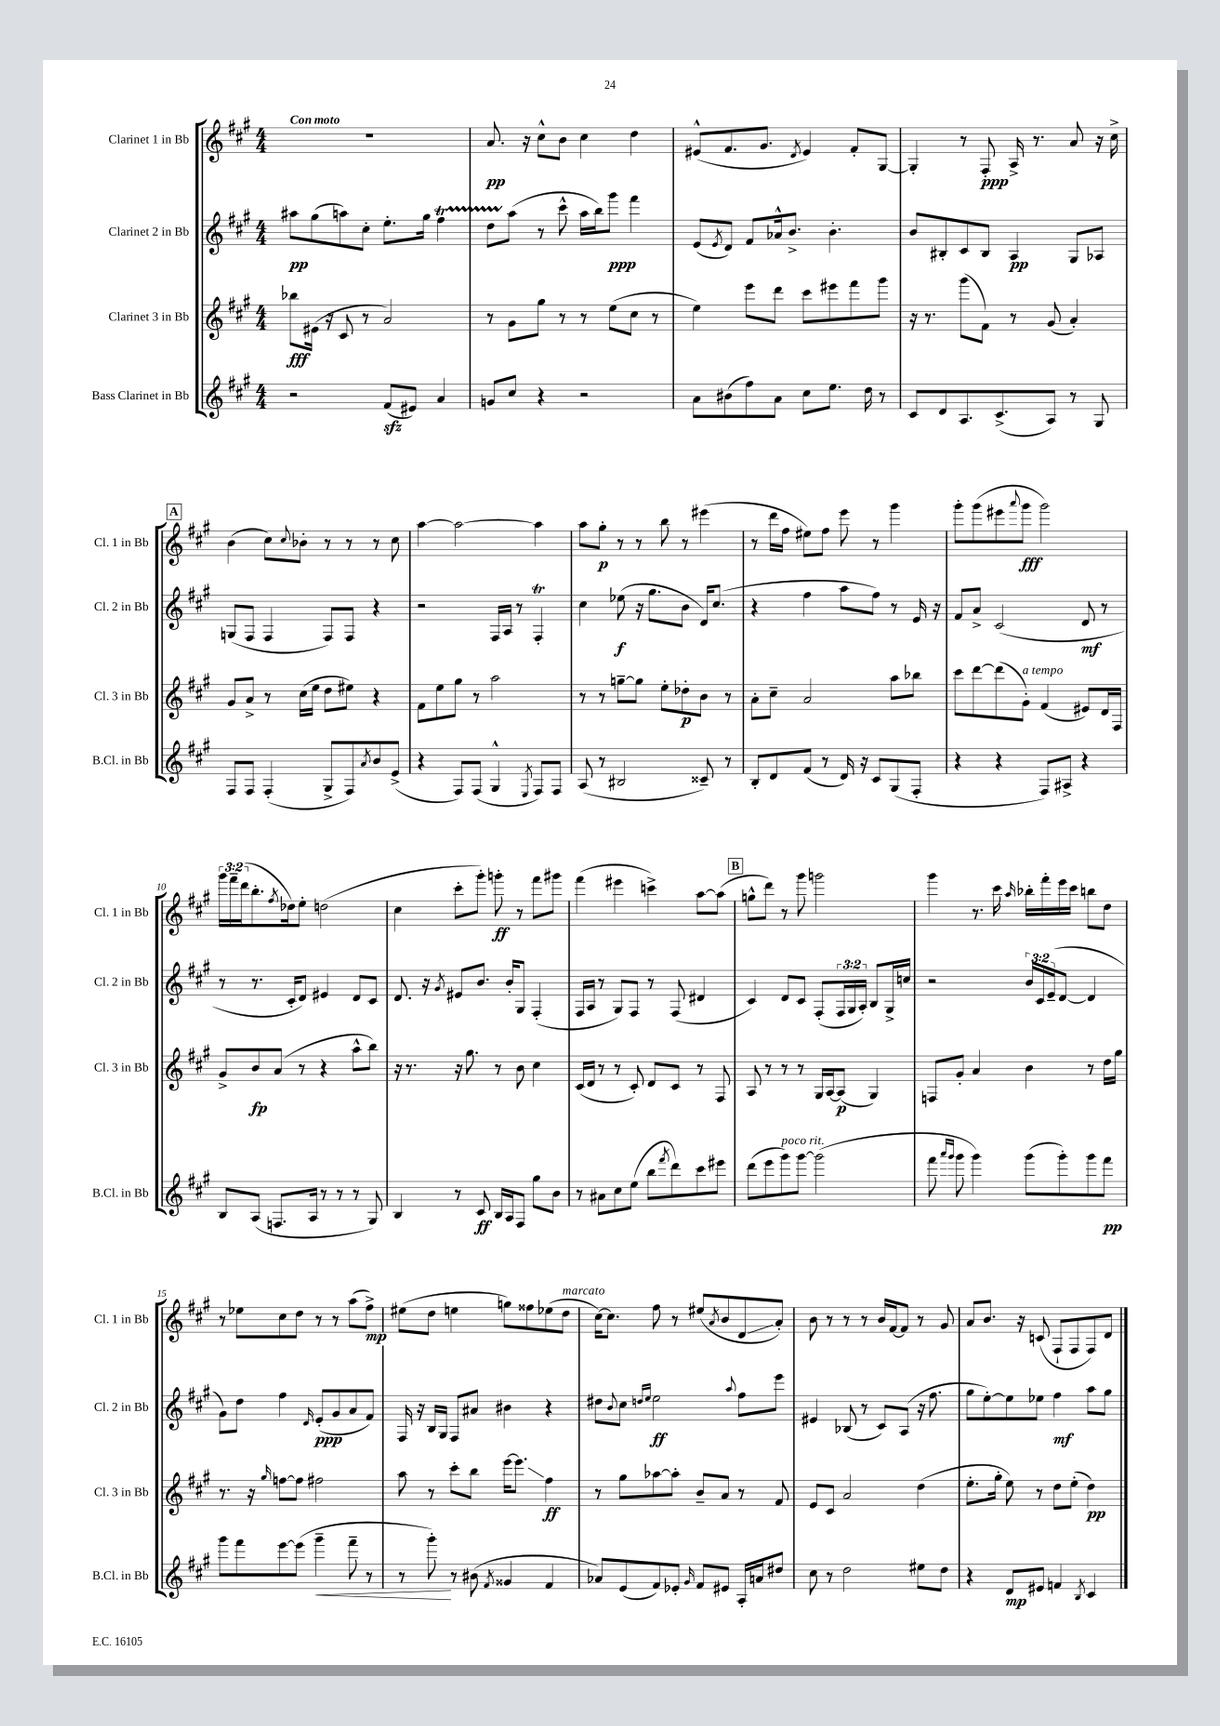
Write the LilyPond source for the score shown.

<<
\new StaffGroup <<
\new Staff = "s0" \with { instrumentName = "Clarinet 1 in Bb" shortInstrumentName = "Cl. 1 in Bb" } {
    \clef treble \key a \major \numericTimeSignature \time 4/4 \override Staff.TupletNumber.text = #tuplet-number::calc-fraction-text \tempo "Con moto"
    R1 |
    a'8.\pp r16 cis''8-^ b'8 cis''4 d''4 |
    eis'8-^( fis'8. gis'8. \acciaccatura { d'8 } eis'4) fis'8-. gis8~ |
    gis4-. r8 fis8-.\ppp a16-> r8. a'8 r16 cis''16-> |
    \mark \markup { \box "A" } b'4( cis''8) \appoggiatura { cis''8 } bes'8-. r8 r8 r8 cis''8 |
    a''4~ a''2~ a''4 |
    a''8 gis''8-.\p r8 r8 b''8 r8 eis'''4( |
    r8 d'''16 fis''16 eis''8) fis''8 e'''8 r8 gis'''4 |
    gis'''8-. gis'''8( eis'''8 \appoggiatura { a'''8 } gis'''8\fff gis'''2) |
    \tuplet 3/2 { gis'''16 fis'''16-- d'''16( } b''8.-. \acciaccatura { fis''8 } des''16) e''8-. d''2( |
    cis''4 cis'''8-. gis'''8-.) g'''8-.\ff r8 fis'''8 gis'''8 |
    fis'''4( eis'''4 c'''4->) a''8~ a''8( |
    \mark \markup { \box "B" } g''8-^ d'''8) r8 gis'''8 g'''2 |
    gis'''4 r8. cis'''16 \grace { a''16 } bes''16-. fis'''16-. e'''16 cis'''16 b''8 d''8 |
    r8 ees''8 cis''8 d''8 r8 r8 a''8( fis''8->\mp) |
    eis''8( d''8 e''4 g''8) fisis''8 ees''8( d''8^\markup { \italic "marcato" } |
    cis''16~) cis''8. fis''8 r8 eis''8( \acciaccatura { a'8 } b'8 d'8\glissando a'8-.) |
    b'8 r8 r8 r8 b'16 fis'16~ fis'8 r8 gis'8 |
    a'8 b'8. r16 c'8( fis8-! fis8 fis8) d'8 \bar "|." |
}
\new Staff = "s1" \with { instrumentName = "Clarinet 2 in Bb" shortInstrumentName = "Cl. 2 in Bb" } {
    \clef treble \key a \major \numericTimeSignature \time 4/4 \override Staff.TupletNumber.text = #tuplet-number::calc-fraction-text
    ais''8\pp gis''8( a''8) cis''8-. e''8.-. gis''16 fis''4\startTrillSpan |
    d''8 a''8\stopTrillSpan( r8 cis'''8-^ a''16 b''16) gis'''8\ppp fis'''4 |
    e'8( \acciaccatura { e'8 } d'8) fis'8 aes'16-^ b'8.-> b'4.-. |
    b'8 bis8-. cis'8 bis8 a4\pp gis8 aes8 |
    \mark \markup { \box "A" } g8( fis8 fis4 fis8) fis8 r4 |
    r2 fis16 a16 r8 fis4-.\trill |
    cis''4 ees''8\f( r16 gis''8. b'8 d'16) cis''8.( |
    r4 fis''4 a''8 fis''8) r8 e'16 r16 |
    fis'8 a'8-> cis'2( d'8\mf r8 |
    r8 r8. cis'16-. d'8) eis'4 d'8 cis'8 |
    d'8. r16 \acciaccatura { gis'8 } eis'8 b'8. b'16-. gis8 fis4-.( |
    fis16 a16 r8 gis8) fis8 r8 fis8( dis'4 |
    \mark \markup { \box "B" } cis'4) d'8 cis'8 fis8-.( \tuplet 3/2 { fis16 gis16 a16-.) } b8 gis16-> c''16 |
    r2 \tuplet 3/2 { b'16 cis'16 e'16--( } d'8~ d'4 |
    gis'8) d''8 fis''4 \grace { d'16 } e'8-.\ppp( gis'8 a'8 fis'8) |
    fis16 r16 b16 gis16 fis8 ais'8 bis'4 r4 |
    dis''8 \appoggiatura { b'8 } cis''8 \grace { d''16 e''16 } e''2\ff \appoggiatura { a''8 } fis''8 e'''8 |
    eis'4 bes8( r8 cis'8) a8( r16 fis''8. |
    gis''8 e''8~-.) e''8 ees''8 fis''4\mf a''8 gis''8 \bar "|." |
}
\new Staff = "s2" \with { instrumentName = "Clarinet 3 in Bb" shortInstrumentName = "Cl. 3 in Bb" } {
    \clef treble \key a \major \numericTimeSignature \time 4/4
    bes''8\fff eis'16( r16 cis'8 r8 a'2) |
    r8 gis'8 gis''8 r8 r8 e''8( cis''8 r8 |
    e''4) e'''8 d'''8 cis'''8 eis'''8 fis'''8 gis'''8 |
    r16 r8. gis'''8( fis'8) r8 gis'8( a'4-.) |
    \mark \markup { \box "A" } gis'8 a'8-> r8 cis''16( e''16 d''8 eis''8) r4 |
    fis'8 e''8 gis''8 r8 a''2 |
    r8 r8 g''8~-- g''8 e''8-. des''8-.\p b'8 r8 |
    a'8-. cis''8-- a'2 a''8 bes''8 |
    cis'''8 d'''8~ d'''8( gis'8-.^\markup { \italic "a tempo" }) fis'4( eis'8) d'16 fis16 |
    gis'8-> b'8\fp a'8( r8 r4 a''8-^ b''8) |
    r16 r8. r16 gis''8. r8 b'8 cis''4 |
    cis'16( d'16 r8 r8 cis'8-.) d'8 cis'8 r8 fis8 |
    \mark \markup { \box "B" } a8 r8 r8 r8 gis16 a16~ a8\p( gis4) |
    f8 gis'8-. a'4 b'4 r8 d''16 gis''16 |
    r8. r16 \grace { gis''16 } f''8~ f''8 fis''2 |
    a''8 r8 cis'''8-. b''8 e'''16~ e'''8.\glissando fis''4\ff |
    r8 gis''8 aes''8~ aes''8-. b'8-- a'8 r8 fis'8 |
    e'8 cis'8 a'2 d''4( |
    e''8.-. gis''16-. e''8) r8 d''8 e''8-.( d''4\pp) \bar "|." |
}
\new Staff = "s3" \with { instrumentName = "Bass Clarinet in Bb" shortInstrumentName = "B.Cl. in Bb" } {
    \clef treble \key a \major \numericTimeSignature \time 4/4
    r2 fis'8\sfz( eis'8) a'4 |
    g'8 cis''8 r4 r2 |
    a'8 bis'8( fis''8) a'8 cis''8 e''8. d''16 r8 |
    cis'8 d'8 a8. cis'8.->( a8) r8 gis8 |
    \mark \markup { \box "A" } fis8 fis8 fis4-.( gis8-> fis8) \acciaccatura { a'8 } b'8 e'8->( |
    r4 fis8) fis8( gis4-^ \acciaccatura { e8 } fis8) fis8 |
    a8( r8 bis2 cisis'8--) r8 |
    b8-. d'8 fis'8( r8 d'16) r16 cis'8 gis8( fis8-. |
    r4 r4 fis8) ais8-> r4 |
    b8 a8( f8. a16 r8 r8 r8 gis8) |
    b4 r8 cis'8\ff b16 a16 fis8 gis''8 b'8 |
    r8 ais'8 cis''8 e''8( b''8 \acciaccatura { fis'''8 } d'''8) cis'''8 eis'''8 |
    \mark \markup { \box "B" } d'''8( e'''8 gis'''8^\markup { \italic "poco rit." }) gis'''8~ gis'''2( |
    fis'''8 \grace { a'''16 gis'''16 } gis'''8 gis'''4) gis'''8( gis'''8-.) gis'''8 fis'''8\pp |
    gis'''8 fis'''8 e'''8~ e'''8( gis'''4--\< fis'''8-- r8 |
    r8 gis'''8-.\!) r8 bis'8( \acciaccatura { fis'8 } gisis'4 fis'4 |
    aes'8) e'8( fis'8) ees'8-. \grace { gis'16 } fis'8 eis'8 a16-. a'16 dis''8 |
    cis''8 r8 d''2 eis''8 d''8 |
    r4 d'8\mp eis'8 f'4 \acciaccatura { b8 } cis'4 \bar "|." |
}
>>
>>
